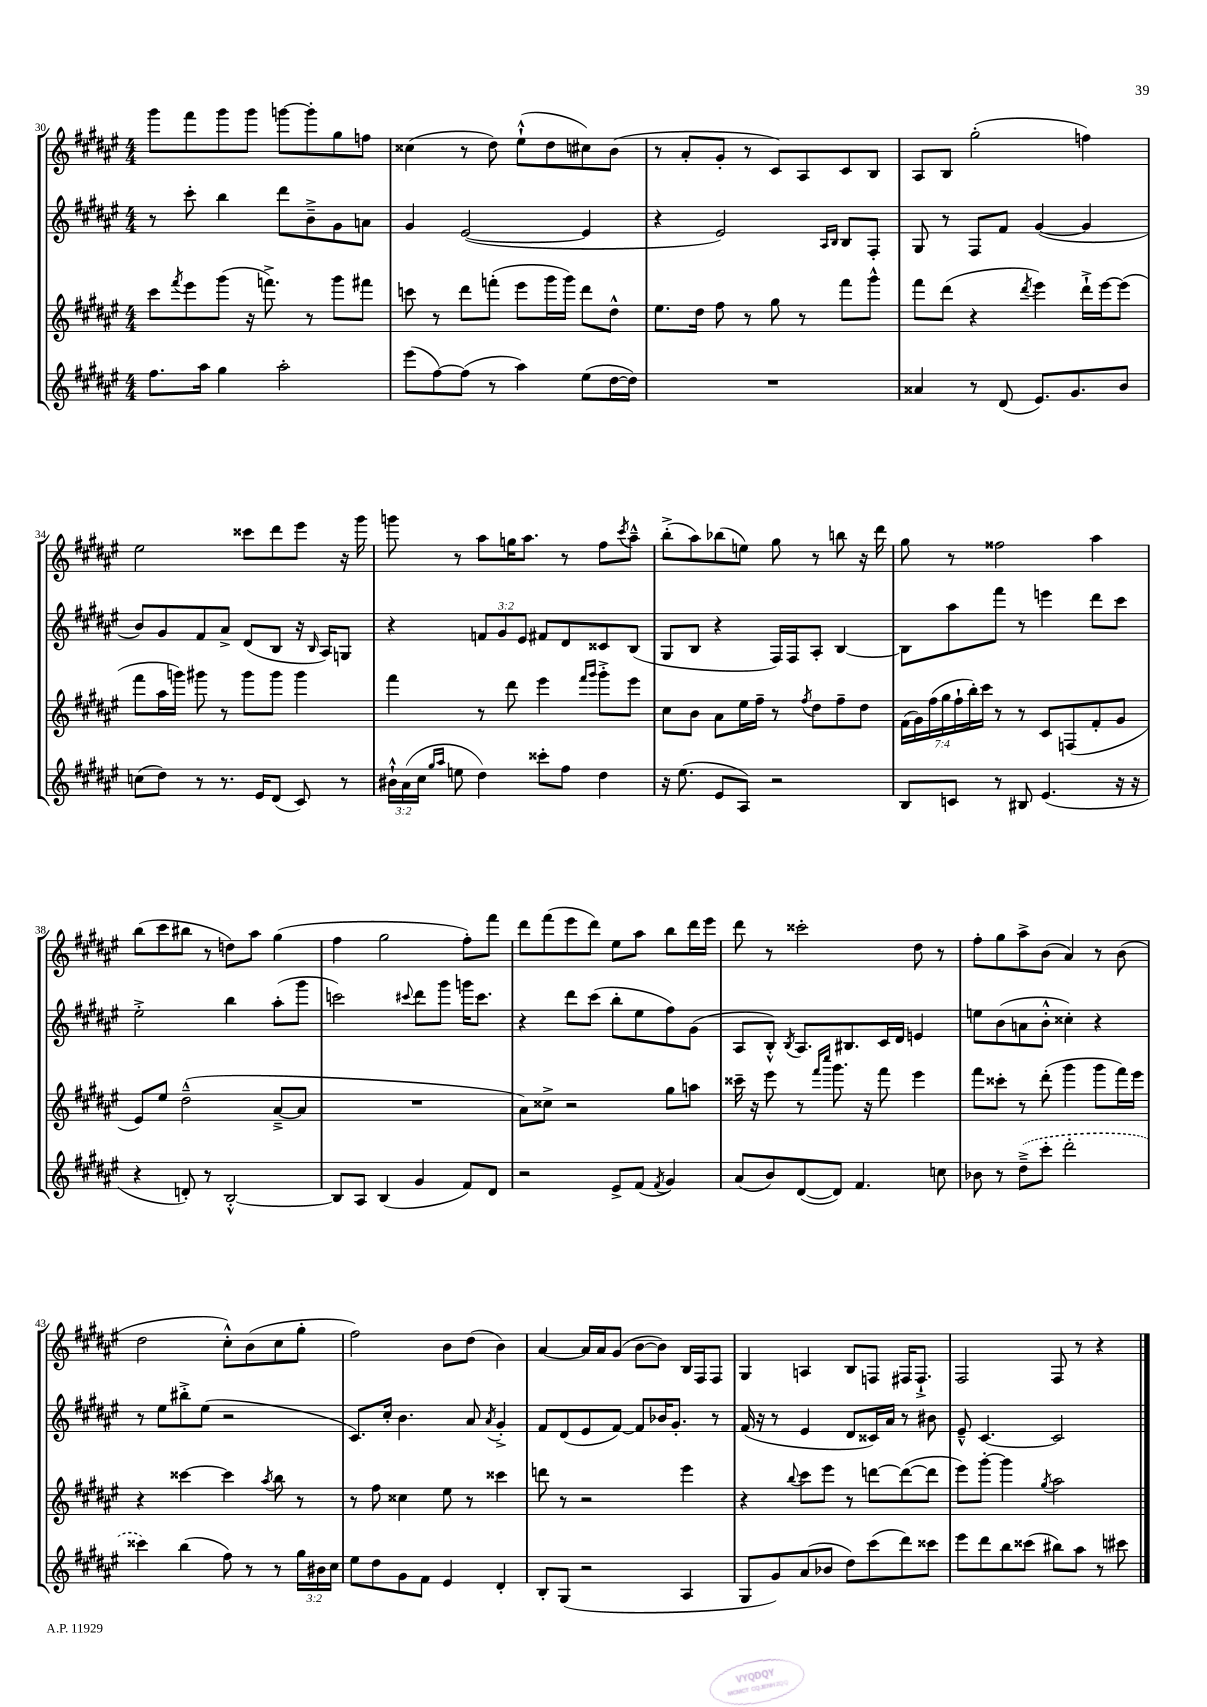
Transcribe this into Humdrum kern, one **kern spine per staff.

**kern	**kern	**kern	**kern
*part4	*part3	*part2	*part1
*staff4	*staff3	*staff2	*staff1
*clefG2	*clefG2	*clefG2	*clefG2
*k[f#c#g#d#a#e#]	*k[f#c#g#d#a#e#]	*k[f#c#g#d#a#e#]	*k[f#c#g#d#a#e#]
*M4/4	*M4/4	*M4/4	*M4/4
=30	=30	=30	=30
8.ff#\L	8ccc#\L	8r	8ggg#\L
.	8qfff#/	.	.
.	8eee#\	8ccc#'\	8fff#\
16aa#\Jk	.	.	.
4gg#\	(8ggg#\J	4bb\	8ggg#\
.	16r	.	8ggg#\J
.	8.fffn^\)	.	.
2aa#'\	.	8ddd#\L	[8gggn\L
.	8r	8b~^\	8ggg'\]
.	8ggg#\L	8g#\	8gg#\
.	8fff#X\J	8an\J	8ffn\J
=31	=31	=31	=31
(8eee#\L	8cccn\	4g#/	(4cc##X\
[8ff#\)	8r	.	.
(8ff#\J]	8ddd#\L	([2e#/	8r
8r	(8fffn'\J	.	8dd#\)
4aa#\)	8eee#\L	.	(8ee#`^^\L
.	16ggg#\L	.	8dd#\
.	16ggg#\JJ)	.	.
(8ee#\L	8ddd#\L	4e#/]	8cc#X\)
[16dd#\L	8dd#^^\J	.	(8b\J
16dd#\JJ])	.	.	.
=32	=32	=32	=32
1r	8.ee#\L	4r	8r
.	.	.	8a#'/L
.	16dd#\Jk	.	.
.	8ff#\	2e#/)	8g#'/J
.	8r	.	8r
.	8gg#\	.	8c#/L)
.	8r	.	8A#/
.	.	16qqA#/LL	.
.	.	16qqB/JJ	.
.	8fff#\L	8B/L	8c#/
.	8ggg#^^\J	8F#'/J	8B/J
=33	=33	=33	=33
4a##X/	8fff#\L	8G#/	8A#/L
.	(8ddd#\J	8r	8B/J
8r	4r	8F#/L	(2gg#'\
(8d#/	.	8f#/J	.
.	8qddd#/	.	.
8.e#/L)	4eee#\)	([4g#/	.
8.g#/	.	.	.
.	16ddd#`^\LL	4g#/]	4ffn\)
.	[16eee#\J	.	.
8b/J	(8eee#\J]	.	.
!!LO:LB:g=z
=34	=34	=34	=34
(8ccn\L	8fff#\L	8b/L)	2ee#\
8dd#\J)	16aa#\L	8g#/	.
.	16gggn\JJ)	.	.
8r	8ggg#X\	8f#/	.
8.r	8r	8a#^/J	.
.	8ggg#\L	(8d#/L	8ccc##X\L
16e#/KL	.	.	.
(8d#/J	8ggg#\J	8B/J	8ddd#\
8c#/)	4ggg#\	16r	8eee#\J
.	.	16qqB/	.
.	.	16A#/KL)	.
8r	.	8Gn/J	16r
.	.	.	16ggg#\
=35	=35	=35	=35
24b#X`^^\LL	4fff#\	4r	8gggn\
(24a#\	.	.	.
24cc#\JJ	.	.	.
16qqgg#/LL	.	.	.
16qqaa#/JJ	.	.	.
8een\	.	.	8r
4dd#\)	8r	12fn/L	8aa#\L
.	.	12g#/	.
.	8ddd#\	.	16ggn\K
.	.	12e#/J	.
.	.	.	8.aa#\J
8ccc##X'\L	4eee#\	8f#X/L	.
8ff#\J	.	8d#/	8r
.	16qqfff#/LL	.	.
.	16qqggg#/JJ	.	.
4dd#\	8ggg#'^\L	8c##X/	8ff#\L
.	.	.	8qccc#/
.	8eee#\J	(8B/J	8aa#~^^\J
=36	=36	=36	=36
16r	8cc#\L	8G#/L	(8bb'^\L
(8.ee#\	.	.	.
.	8b\J	8B/J	8aa#\)
8e#/L	8a#\L	4r	(8bb-X\
8A#/J)	16ee#\L	.	8een\J)
.	16ff#~\JJ	.	.
2r	8r	16F#/LL)	8gg#\
.	.	16F#/J	.
.	8qff#/	.	.
.	8dd#\L	8A#'/J	8r
.	8ff#~\	[4B/	8bbn\
.	8dd#\J	.	16r
.	.	.	16ddd#\
=37	=37	=37	=37
8B/L	(28f#\LL	8B\L]	8gg#\
.	28g#\)	.	.
.	(28ff#\	.	.
.	28gg#\	.	.
8cn/J	.	8aa#\	8r
.	28ff#`\	.	.
.	28bb'\)	.	.
.	28ccc#\JJ	.	.
8r	8r	8fff#\J	2ff##X\
8B#X/	8r	8r	.
(4.e#/	8c#/L	4eeen\	.
.	(8Fn/	.	.
.	8f#'/	8ddd#\L	4aa#\
16r	8g#/J	8ccc#\J	.
16r	.	.	.
!!LO:LB:g=z
=38	=38	=38	=38
4r	8e#/L)	2ee#'^\	(8bb\L
.	8ee#/J	.	8ccc#\
8dn'/)	(2dd#~^^\	.	8bb#X\J
8r	.	.	8r
[2B'^^/	.	4bb\	8ddn\L)
.	.	.	8aa#\J
.	[8a#~^/L	(8aa#'\L	(4gg#\
.	8a#/J]	8ggg#\J	.
=39	=39	=39	=39
8B/L]	1r	2cccn\)	4ff#\
8A#/J	.	.	.
(4B/	.	.	2gg#\
.	.	8qqccc#X/	.
4g#/	.	8ddd#\L	.
.	.	8ggg#\J	.
8f#/L)	.	16gggn\KL	8ff#'\L)
.	.	8.ccc#\J	.
8d#/J	.	.	8fff#\J
=40	=40	=40	=40
2r	8a#\L)	4r	8ddd#\L
.	8cc##X^\J	.	(8fff#\
.	2r	8ddd#\L	8eee#\
.	.	(8ccc#\J	8ddd#\J)
8e#^/L	.	8bb'\L	8ee#\L
(8f#/J	.	8ee#\	8aa#\J
8qf#/	.	.	.
4g#/)	8gg#\L	8ff#\)	8bb\L
.	8aan\J	(8g#\J	16ddd#\L
.	.	.	16eee#\JJ
=41	=41	=41	=41
(8a#/L	16ccc##X~\	8A#/L	8ddd#\
.	16r	.	.
8b/)	8eee#\	8B'^^/J)	8r
.	.	8qB/	.
([8d#/	8r	8.A#/L	2ccc##X'\
.	16qqfff#/LL	.	.
.	16qqcccc#/JJ	.	.
8d#/J])	8.ggg#\	.	.
.	.	8.B#X/	.
4.f#/	.	.	.
.	16r	.	.
.	8fff#\	16c#/L	.
.	.	16d#/JJ	.
.	4eee#\	4en/	8dd#\
8ccn\	.	.	8r
=42	=42	=42	=42
8b-X\	8fff#\L	8een\L	8ff#'\L
8r	8ccc##X'\J	(8b\	8gg#\
(8dd#~^\L	8r	8an\	8aa#^\
8ccc#'\J	(8ddd#'\	8b'^^\J	(8b\J
2ddd#'\	4ggg#\	4cc##X'\)	4a#/)
.	8ggg#\L	4r	8r
.	16fff#\L)	.	(8b\
.	16eee#\JJ	.	.
!!LO:LB:g=z
=43	=43	=43	=43
4ccc##X\)	4r	8r	2dd#\
.	.	8ee#\L	.
(4bb\	[4ccc##X\	8bb#X'^\	.
.	.	(8ee#\J	.
8ff#\)	4ccc##\]	2r	8cc#'^^\L)
8r	.	.	(8b\
.	8qaa#/	.	.
8r	8bb\	.	8cc#\
24gg#\LL	8r	.	8gg#'\J
24b#X\	.	.	.
24cc#\JJ	.	.	.
=44	=44	=44	=44
8ee#\L	8r	8.c#/L)	2ff#\)
8dd#\	8ff#\	.	.
.	.	16cc#'/Jk	.
8g#\	4cc##X\	4.b\	.
8f#\J	.	.	.
4e#/	8ee#\	.	8b\L
.	8r	8a#/	(8dd#\J
.	.	8qa#/	.
4d#'/	4ccc##X\	4g#'^/	4b\)
=45	=45	=45	=45
8B'/L	8dddn\	8f#/L	[4a#/
(8G#/J	8r	(8d#/	.
2r	2r	8e#/	16a#/LL]
.	.	.	16a#/J
.	.	[8f#/J)	(8g#/J
.	.	8f#/L]	[8b\L
.	.	16b-X/K	8b\J])
.	.	8.g#'/J	.
4A#/	4eee#\	.	16B/LL
.	.	.	16F#/J
.	.	8r	8F#/J
=46	=46	=46	=46
8G#/L	4r	(16f#/	4G#/
.	.	16r	.
8g#/)	.	8r	.
.	8qqbb/	.	.
(8a#/	8ccc#\L	4e#/	4An/
8b-X/J	8eee#\J	.	.
8dd#\L)	8r	8d#/L	8B/L
(8ccc#\	[8dddn\L	16c##X/L)	8Fn/J
.	.	16a#/JJ	.
8ddd#\)	(8ddd\_	8r	16F#X/KL
.	.	.	8.F#`^/J
8ccc##X\J	8ddd\J]	8b#X\	.
=47	=47	=47	=47
8eee#\L	8eee#\L)	8e#~^^/	2F#/
8ddd#\	[8ggg#'\J	[4.c#/	.
8bb\	4ggg#\]	.	.
(8ccc##X\J	.	.	.
.	8qgg#/	.	.
8bb#X\L)	2aa#\	2c#/]	8F#/
8aa#\J	.	.	8r
8r	.	.	4r
8ccc#X\	.	.	.
==	==	==	==
*-	*-	*-	*-
